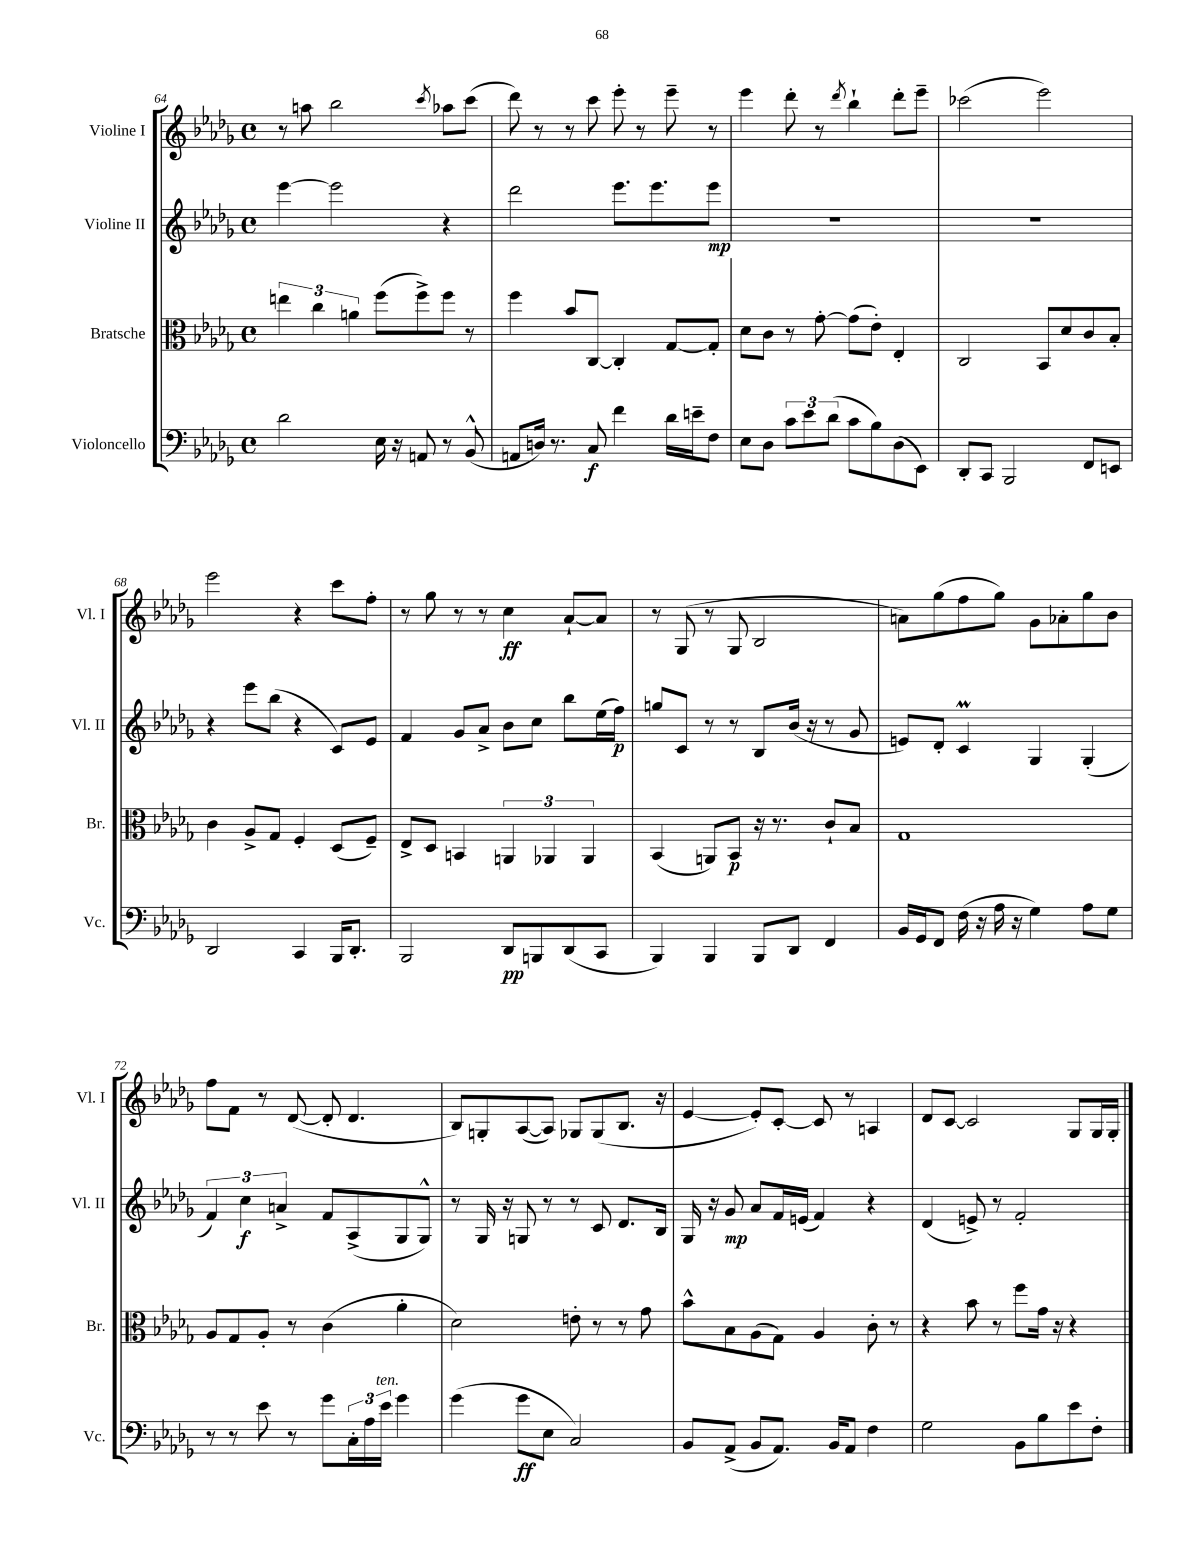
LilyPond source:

<<
\new StaffGroup <<
\new Staff = "s0" \with { instrumentName = "Violine I" shortInstrumentName = "Vl. I" } {
    \clef treble \key des \major \defaultTimeSignature \time 4/4
    r8 a''8 bes''2 \acciaccatura { c'''8 } aes''8 c'''8( |
    des'''8) r8 r8 c'''8 ees'''8-. r8 ees'''8-- r8 |
    ees'''4 des'''8-. r8 \acciaccatura { des'''8 } bes''4-! des'''8-. ees'''8-- |
    ces'''2( ees'''2) |
    ees'''2 r4 c'''8 f''8-. |
    r8 ges''8 r8 r8 c''4\ff aes'8~-! aes'8 |
    r8 ges8( r8 ges8 bes2 |
    a'8) ges''8( f''8 ges''8) ges'8 aes'8-. ges''8 bes'8 |
    f''8 f'8 r8 des'8~( des'8-. des'4. |
    bes8) g8-. aes8~( aes8) ges8 ges8( bes8. r16 |
    ees'4~ ees'8-.) c'8~-. c'8 r8 a4 |
    des'8 c'8~ c'2 ges8 ges16 ges16-. \bar "|." |
}
\new Staff = "s1" \with { instrumentName = "Violine II" shortInstrumentName = "Vl. II" } {
    \clef treble \key des \major \defaultTimeSignature \time 4/4
    ees'''4~ ees'''2 r4 |
    des'''2 ees'''8. ees'''8. ees'''8\mp |
    R1 |
    R1 |
    r4 ees'''8 bes''8( r4 c'8) ees'8 |
    f'4 ges'8 aes'8-> bes'8 c''8 bes''8 ees''16( f''16\p) |
    g''8 c'8 r8 r8 bes8 bes'16( r16 r8 ges'8 |
    e'8) des'8-. c'4\prall ges4 ges4-.( |
    \tuplet 3/2 { f'4) c''4\f a'4-> } f'8 aes8->( ges8 ges8-^) |
    r8 ges16 r16 g8 r8 r8 c'8 des'8. bes16 |
    ges16 r16 ges'8\mp aes'8 f'16 e'16( f'4) r4 |
    des'4( e'8->) r8 f'2-. \bar "|." |
}
\new Staff = "s2" \with { instrumentName = "Bratsche" shortInstrumentName = "Br." } {
    \clef alto \key des \major \defaultTimeSignature \time 4/4
    \tuplet 3/2 { e''4 c''4 a'4 } f''8( f''8->) f''8 r8 |
    f''4 bes'8 c8~ c4-. ges8~ ges8-. |
    des'8 c'8 r8 ges'8~-. ges'8( ees'8-.) ees4-. |
    c2 bes,8 des'8 c'8 bes8-. |
    c'4 aes8-> ges8 f4-. des8( f8--) |
    ees8-> des8 b,4 \tuplet 3/2 { a,4 aes,4 aes,4 } |
    bes,4( a,8) bes,8\p r16 r8. c'8-! bes8 |
    ges1 |
    aes8 ges8 aes8-. r8 c'4( aes'4-. |
    des'2) e'8-. r8 r8 ges'8 |
    bes'8-^ bes8 aes8( ges8) aes4 c'8-. r8 |
    r4 bes'8 r8 f''8 ges'16 r16 r4 \bar "|." |
}
\new Staff = "s3" \with { instrumentName = "Violoncello" shortInstrumentName = "Vc." } {
    \clef bass \key des \major \defaultTimeSignature \time 4/4
    des'2 ees16 r16 a,8 r8 bes,8-^( |
    a,8 d16) r8. c8\f f'4 des'16 e'16-- f8 |
    ees8 des8 \tuplet 3/2 { c'8 ees'8 des'8( } c'8 bes8) des8( ees,8) |
    des,8-. c,8 bes,,2 f,8 e,8 |
    des,2 c,4 bes,,16 des,8.-. |
    bes,,2 des,8\pp b,,8 des,8( c,8 |
    bes,,4) bes,,4 bes,,8 des,8 f,4 |
    bes,16 ges,16 f,8 f16( r16 aes16 r16 ges4) aes8 ges8 |
    r8 r8 ees'8 r8 ges'8 \tuplet 3/2 { c16-. aes16 ees'16^\markup { \italic "ten." } } ges'4 |
    ges'4( ges'8\ff ees8 c2) |
    bes,8 aes,8->( bes,8 aes,8.) bes,16 aes,8 f4 |
    ges2 bes,8 bes8 ees'8 f8-. \bar "|." |
}
>>
>>
\layout { \context { \Score currentBarNumber = #64 } }
